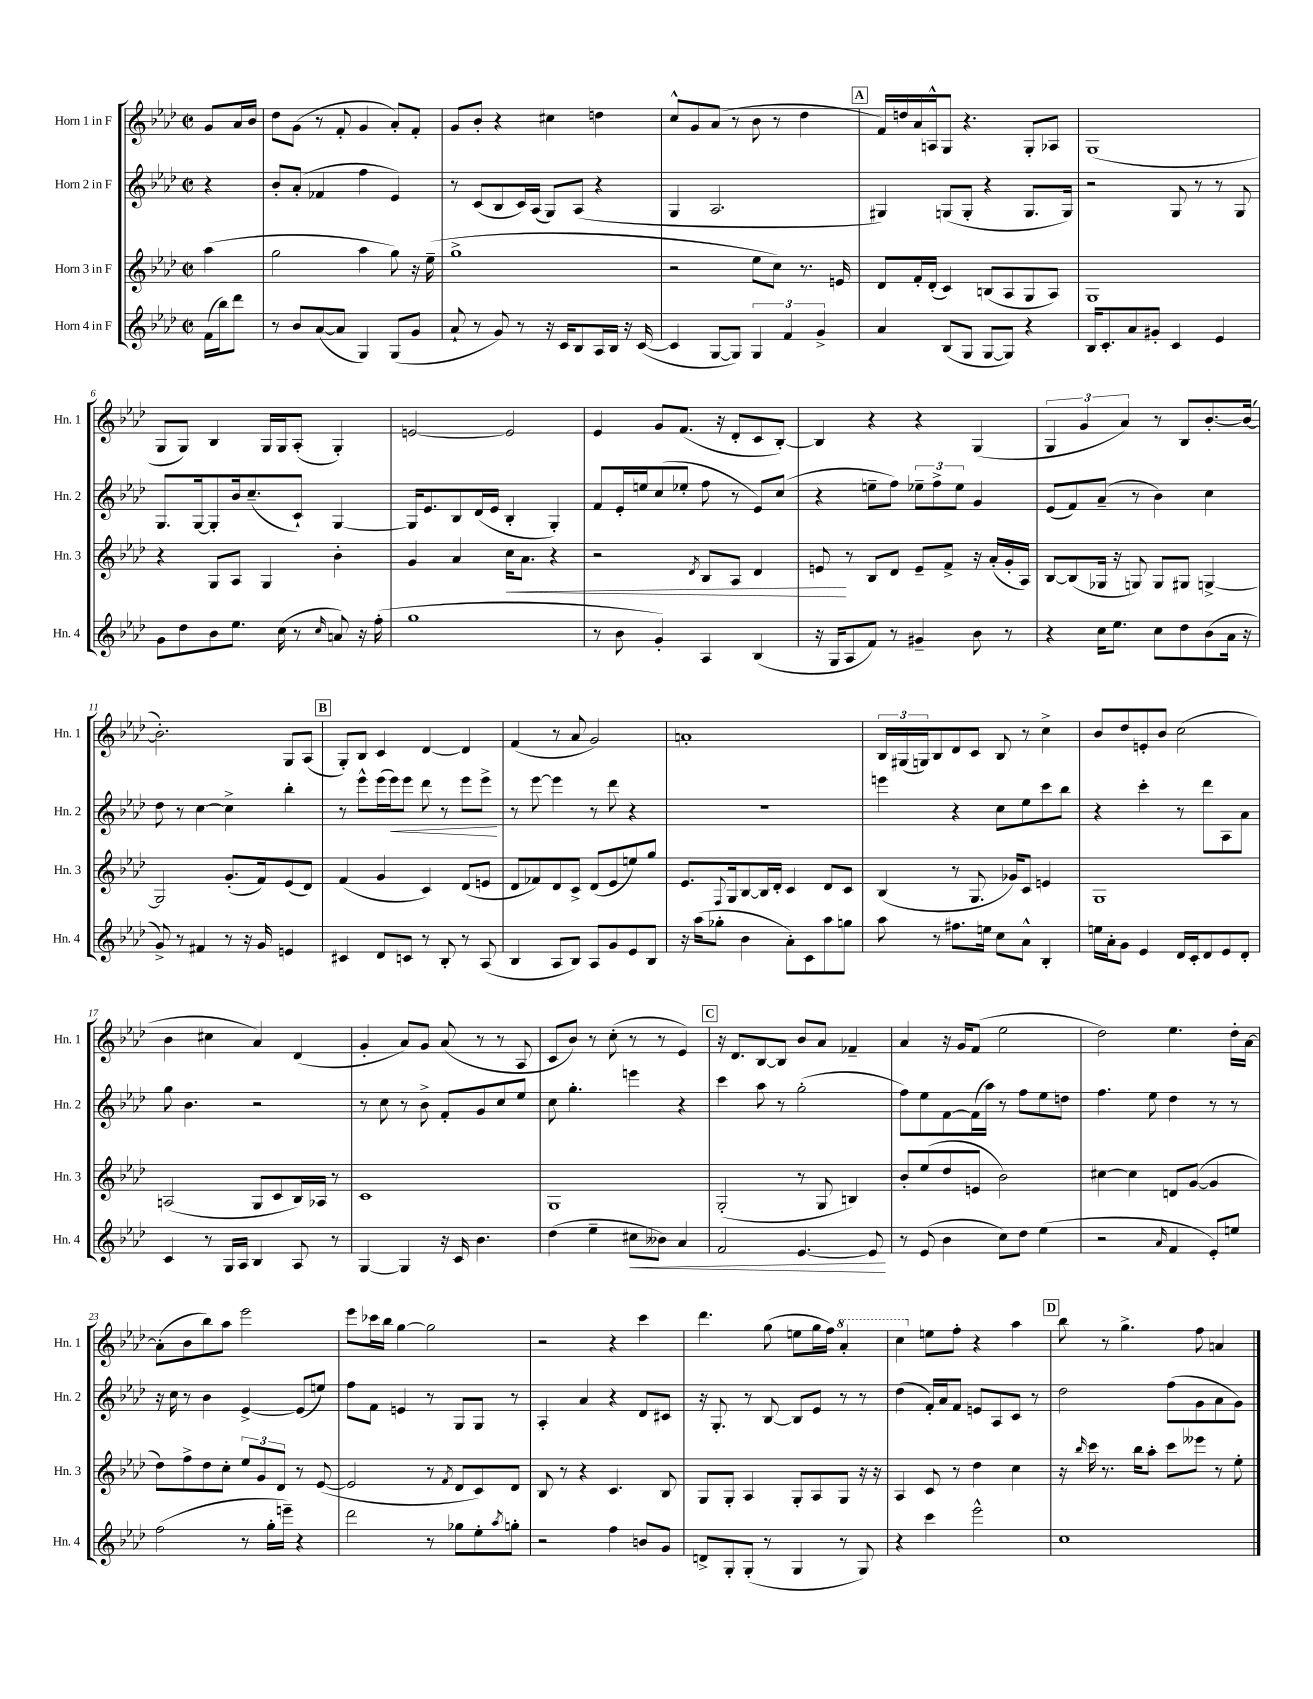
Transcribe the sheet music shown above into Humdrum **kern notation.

**kern	**kern	**kern	**kern
*staff4	*staff3	*staff2	*staff1
*clefG2	*clefG2	*clefG2	*clefG2
*k[b-e-a-d-]	*k[b-e-a-d-]	*k[b-e-a-d-]	*k[b-e-a-d-]
*M2/2	*M2/2	*M2/2	*M2/2
*met(c|)	*met(c|)	*met(c|)	*met(c|)
(16f\LL	(4aa-\	4r	8g/L
16bb-\J)	.	.	.
8ddd-\J	.	.	16a-/L
.	.	.	16b-/JJ
=	=	=	=
8r	2gg\	8b-'/L	8dd-\L
8b-/L	.	(8a-'/J	(8g\J
([8a-/	.	4f-/	8r
8a-/]J	.	.	8f'/
4G/)	4aa-\	4ff\	4g/
(8G/L	8gg\)	4e-/)	8a-'/L)
8g/J	16r	.	8f'/J
.	(16ee-~\	.	.
=	=	=	=
8a-`/	1gg^	8r	8g/L
8r	.	(8c/L	8b-'/J
8g/)	.	8B-/	4r
8r	.	16c/L)	.
.	.	(16A-/JJ	.
16r	.	8G/L)	4cc#\
16c/LK	.	.	.
8B-/	.	(8A-/J	.
16A-/L	.	4r	4dd\
16B-/JJ	.	.	.
16r	.	.	.
([16c/	.	.	.
=	=	=	=
4c/]	2r	4G/	8cc^^/L
.	.	.	8g/
[8G/L	.	2.A-/	(8a-/J
8G/]J)	.	.	8r
6G/	8ee-\L	.	8b-\
.	8cc\J)	.	8r
6f/	.	.	.
.	8.r	.	4dd-\
6g^/	.	.	.
.	16e/	.	.
=	=	=	=
4a-/	8d-/L	4G#/)	16f/LL)
.	.	.	16dd/
.	16f'/L	.	16a-/
.	(16d-'/JJ	.	16A^^/J
(8B-/L	4c/)	(8G/L	8G/J
8G/J	.	8G'/J	4.r
[8G/L	(8B/L	4r	.
8G/]J)	8A-/	.	.
4r	8G/	8.G/L	8G'/L
.	8A-/J)	.	8A-/J
.	.	16G/Jk)	.
=	=	=	=
16B-/LK	1G	2r	(1G
8.c'/	.	.	.
8a-/	.	.	.
8g#'/J	.	.	.
4c/	.	8G/	.
.	.	8r	.
4e-/	.	8r	.
.	.	8G/	.
=	=	=	=
8g\L	4r	8.G/L	8G/L
8dd-\	.	.	8G/J)
.	.	[16G/k	.
8b-\	8G/L	8G'/]	4B-/
8.ee-\J	8A-/J	16b-/k	.
.	.	(8.cc~/	.
.	4G/	.	16G/LL
(16cc\	.	.	16G/J
8r	.	8c`/J)	(8A-'/J
16qqcc/	.	.	.
8a/)	4b-'\	[4G/	4G'/)
16r	.	.	.
(16ff'\	.	.	.
=	=	=	=
1gg	4g/	16G/]LK	[2e/
.	.	8.e-/	.
.	4a-/	8B-/	.
.	.	(16d-/L	.
.	.	16e-/JJ	.
.	16cc\LK	4B-'/	2e/]
.	8.a-\J	.	.
.	4r	4G'/)	.
=	=	=	=
8r	2r	8f/L	4e-/
8b-\	.	16e-'/L	.
.	.	16ee/J	.
4g'/)	.	(8cc/	8g/L
.	.	8ee-'/J	(8.f/J
.	8qd-/	.	.
4A-/	8B-/L	8ff\	.
.	.	.	16r
.	8A-/J	8r	8d-'/L
(4B-/	4d-/	8e-/L)	8c/
.	.	(8cc/J	[8B-'/J)
=	=	=	=
16r	8e/	4r	4B-/]
16G/LK	.	.	.
8A-/	8r	.	.
8f/J)	8B-/L	8ee~\L	4r
8r	8d-/J	8ff\J)	.
4g#~/	8e~/L	12ee-~\L	4r
.	.	12ff^\	.
.	8f^/J	.	.
.	.	12ee-\J	.
8b-\	16r	4g/	(4G/
.	(16a-'/LL	.	.
8r	16g'/	.	.
.	16A-/JJ)	.	.
=	=	=	=
4r	[8B-/L	(8e-/L	6G/
.	(8B-/]	8f/)	.
.	.	.	6g/
16cc\LK	16G-/Jk	(8a-~/J	.
8.ee-\J	16r	.	.
.	.	.	6a-/)
.	8G/)	8r	.
8cc\L	8G/L	4b-\)	8r
8dd-\	8G#/J	.	8B-/L
(8b-\	[4G^/	4cc\	[8.b-'/
16a-\Jk	.	.	.
16r	.	.	(16b-/_Jk
=	=	=	=
8g^/)	2G/]	8dd-\	2.b-'\])
8r	.	8r	.
4f#/	.	[4cc\	.
8r	(8.g'/L	4cc^\]	.
16r	.	.	.
16g/	16f/k)	.	.
4e/	(8e-/	4bb-'\	8G/L
.	8d-/J)	.	(8A-/J
=	=	=	=
4c#/	(4f/	8r	8G'/L)
.	.	8eee-^^\L	8B-/J
8d-/L	4g/	(16eee-\L	4c/
.	.	16eee-\J)	.
8c/J	.	8eee-\J	.
8r	4c/)	8ddd-\	[4d-/
8B-'/	.	8r	.
8r	(8d-/L	8eee-\L	4d-/]
(8A-/	8e/J	8eee-^\J	.
=	=	=	=
4B-/	8d-/L	8r	(4f/
.	8f-/)	[8eee-\	.
8A-/L	8d-/	4eee-\]	8r
8B-/J)	8c^/J	.	8a-/
8A-/L	(8d-/L	8r	2g/)
8g/	8e-/	8ddd-\	.
8e-/	8ee/)	4r	.
8B-/J	8gg/J	.	.
=	=	=	=
16r	8.e-/L	1r	1a'
(16aa-\LK	.	.	.
8gg-'\J	.	.	.
.	8qqF/	.	.
.	16G/k	.	.
4b-\	[8B-/	.	.
.	16B-/]L	.	.
.	16d-'/JJ	.	.
8a-'\L)	4c/	.	.
8c\	.	.	.
8aa-\	8d-/L	.	.
8gg\J	8c/J	.	.
=	=	=	=
8aa-\	(4B-/	4eee\	24B-/LL
.	.	.	(24G#/
.	.	.	24G/J)
8r	.	.	8B-/
8.ff#\L	8r	4r	8d-/
.	8.G/	.	8c/J
16ee\Jk	.	.	.
8cc\L	.	8cc\L	8B-/
.	16g-/LK)	.	.
8a-^^\J	8c/J	8ee-\	8r
4B-'/	4e/	8ccc\	4cc^\
.	.	8bb-\J	.
=	=	=	=
16ee\LL	1G	4r	8b-/L
16a-'\J	.	.	.
8g\J	.	.	8dd-/
4e-/	.	4ccc'\	8e'/
.	.	.	8b-/J
16d-/LL	.	8r	(2cc\
16c'/J	.	.	.
8d-/	.	8ddd-\L	.
8e-/	.	8A-\	.
8d-'/J	.	8a-\J	.
=	=	=	=
4c/	(2A/	8gg\	4b-\
.	.	4.b-\	.
8r	.	.	4cc#\
16G/LL	.	.	.
16A-/JJ	.	.	.
4B-/	8G/L	2r	4a-/)
.	8c/	.	.
8A-/	16B-/L)	.	(4d-/
.	16A-/JJ	.	.
8r	8r	.	.
=	=	=	=
[4G/	1c	8r	4g'/
.	.	8cc\	.
4G/]	.	8r	8a-/L)
.	.	8b-^\	8g/J
16r	.	8f'/L	(8a-/
16c/	.	.	.
4.b-\	.	8g/	8r
.	.	8cc/	8r
.	.	8ee-/J	8A-/
=	=	=	=
(4dd-\	1G	8cc\	8c/L
.	.	4.gg'\	8b-/J)
4ee-~\	.	.	8r
.	.	.	(8cc'\
8cc#\L	.	4eee\	8r
8b--\J)	.	.	8r
4a-/	.	4r	4e-/)
=	=	=	=
2f/	(2G'/	4ccc\	16r
.	.	.	8.d-/L
.	.	8aa-\	[8B-/
.	.	8r	8B-/]J
[4.e-/	8r	(2gg'\	8b-/L
.	8G/	.	8a-/J
.	4B/)	.	4f-~/
8e-/]	.	.	.
=	=	=	=
8r	8b-'/L	8ff\L)	4a-/
(8e-/	(8ee-/	8ee-\	.
4b-\	8dd-/	[8f\	16r
.	.	.	16g/LK
.	8e/J	(16f\]L	(8f/J
.	.	16aa-\JJ)	.
8cc\L)	2b-\)	8r	2ee-\
8dd-\J	.	8ff\L	.
(4ee-\	.	8ee-\	.
.	.	8dd\J	.
=	=	=	=
2r	[4cc#\	4.ff\	2dd-\)
.	4cc#\]	.	.
.	.	8ee-\	.
16qqa-/	.	.	.
4f/	8d/L	4dd-\	4.ee-\
.	([8g/J	.	.
8e-'/L)	4g/]	8r	.
8ee/J	.	8r	16dd-'\LL
.	.	.	[16a-\JJ
=	=	=	=
(2ff\	8dd-\L)	16r	(8a-'\]L
.	.	16cc\	.
.	8ff^\	8r	8b-\
.	8dd-\	4b-\	8bb-\)
.	8cc'\J	.	8aa-\J
8r	12ee-/L	[4e-^/	2eee-\
.	12g/	.	.
16gg'\LL	.	.	.
.	12d-/J	.	.
16eee~\JJ)	.	.	.
4r	8r	(8e-/]L	.
.	([8e-/	8ee/J)	.
=	=	=	=
2ddd-\	2e-/]	8ff\L	8eee-\L
.	.	8f\J	16ccc-\L
.	.	.	16bb-\JJ
.	.	4e/	[4gg\
8r	8r	8r	2gg\]
.	8qf/	.	.
8gg-\L	8d-/L	8G/L	.
8ee-'\	8c/)	8G/J	.
8qaa-/	.	.	.
8gg'\J	8d-/J	8r	.
=	=	=	=
2r	8B-/	4A-'/	2r
.	8r	.	.
.	4r	4a-/	.
4ff\	4.c/	4r	4r
8b/L	.	8d-/L	4ccc\
8g/J	8B-/	8c#/J	.
=	=	=	=
8d^/L	8G/L	16r	4.ddd-\
.	.	8.G'/	.
8G'/	8G'/J	.	.
(8G'/J	4A-/	8r	.
8r	.	[8B-/	(8gg\
4G/	8G'/L	8B-/]L	8ee\L
.	8A-/	8e-/J	16gg\L
.	.	.	16ff\JJ)
8r	8G/J	8r	4aa-'/
8G/)	16r	8r	.
.	16r	.	.
=	=	=	=
4r	4A-/	(4dd-\	4ccc\
4ccc\	8c/	16f'/LL)	8ee\L
.	.	16a-/J	.
.	8r	8f/J	8ff'\J
2eee-^^\	4dd-\	8e/L	4r
.	.	8A-/	.
.	4cc\	8c/J	4aa-\
.	.	8r	.
=	=	=	=
1cc	16r	2dd-\	8bb-\
.	16qqbb-/	.	.
.	16ccc\	.	.
.	8.r	.	8r
.	.	.	4.gg^\
.	16bb-\LK	.	.
.	8aa-'\J	.	.
.	8ccc\L	(8ff\L	.
.	8eee--\J	8g\	8ff\
.	8r	8a-\	4a/
.	8ee-'\	8g\J)	.
==	==	==	==
*-	*-	*-	*-
